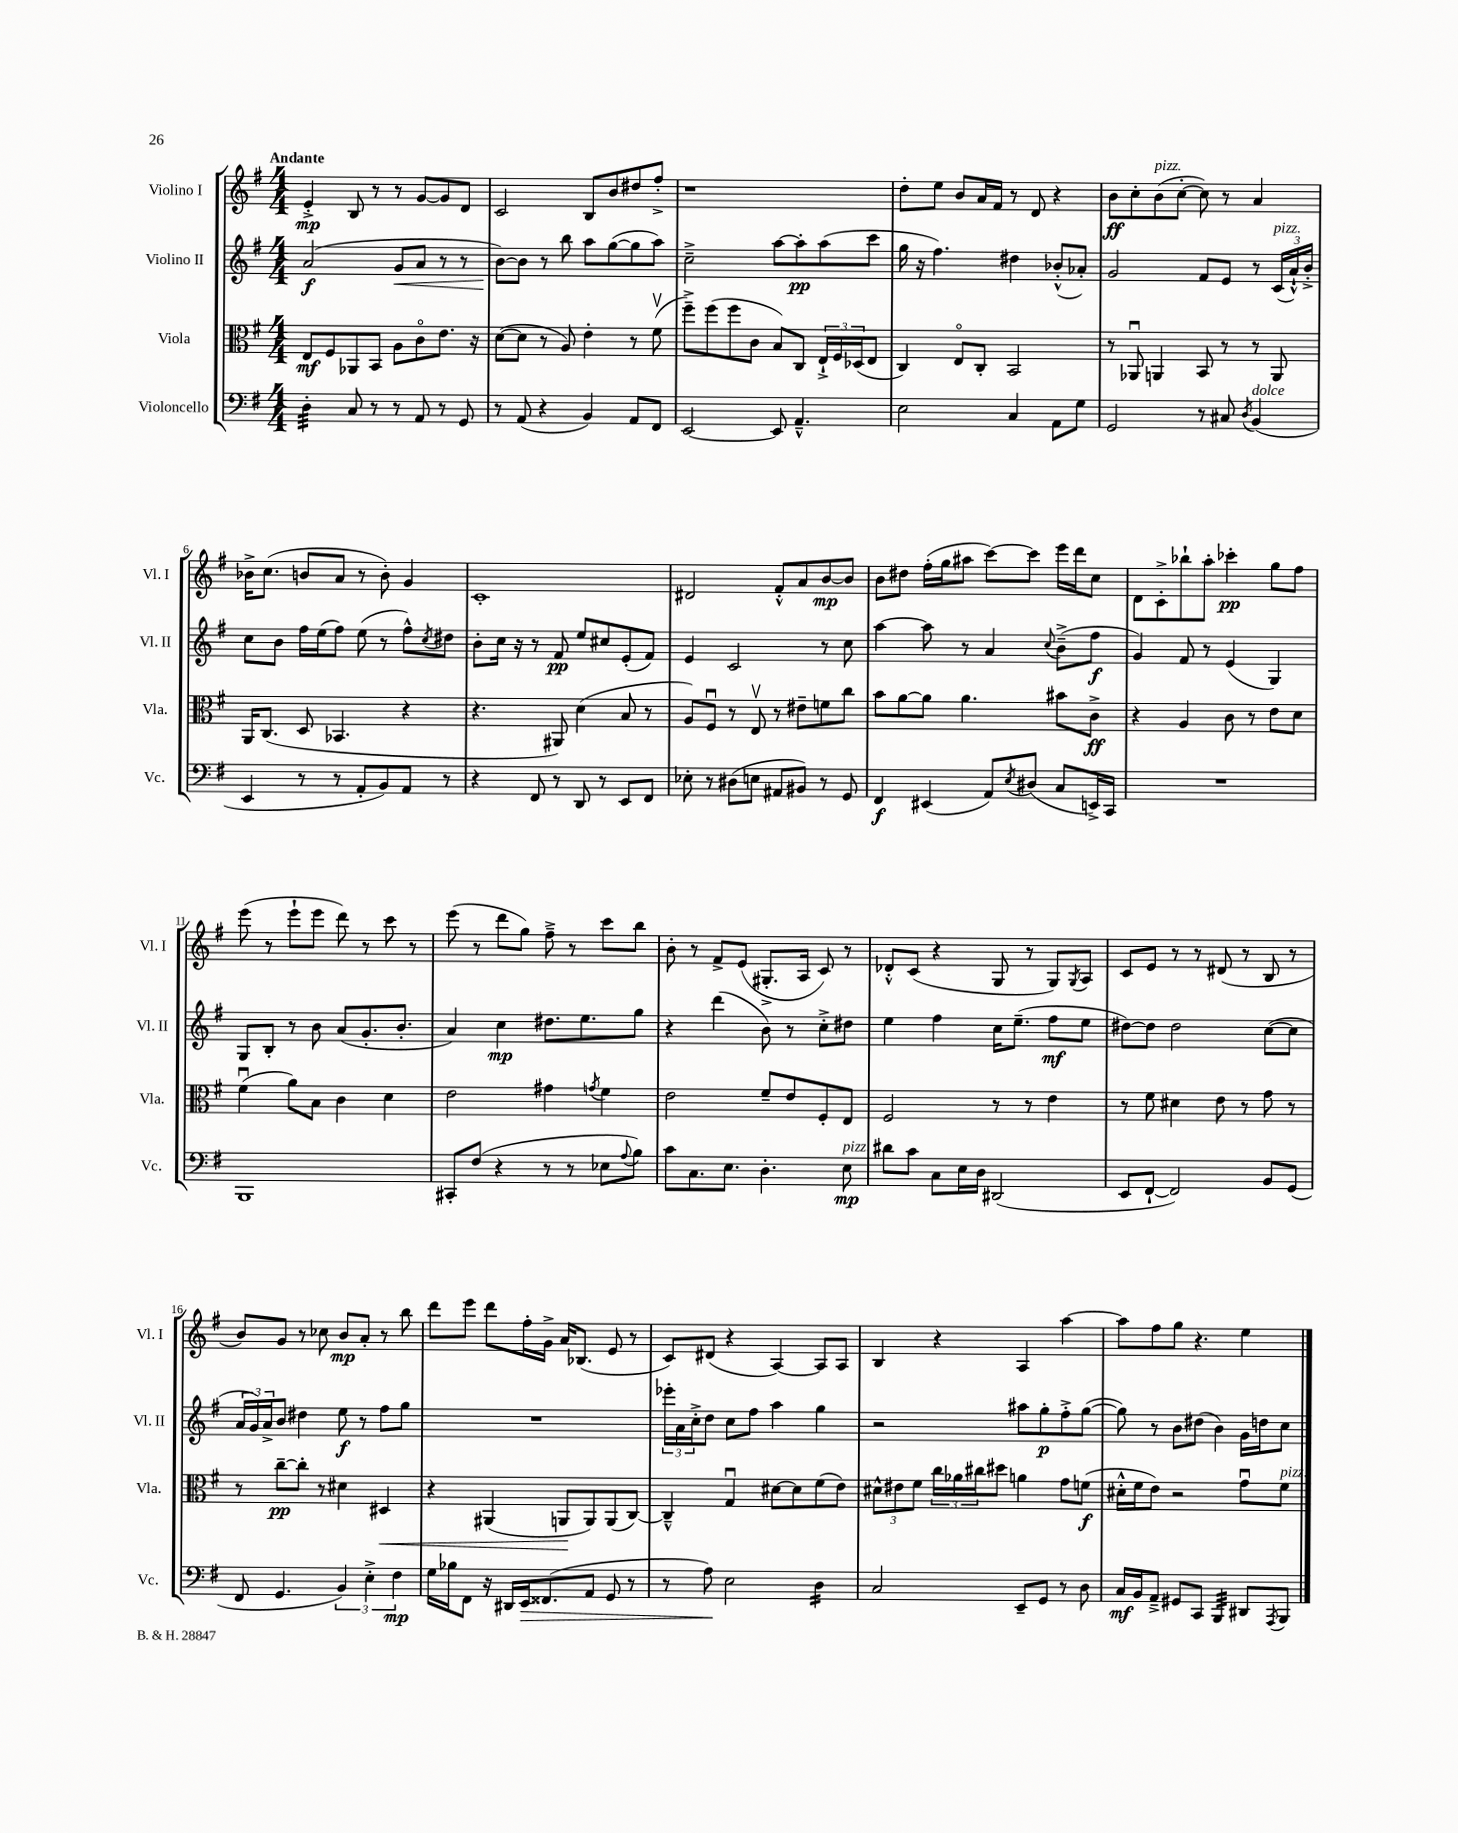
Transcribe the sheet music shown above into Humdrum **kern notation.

**kern	**kern	**kern	**kern
*staff4	*staff3	*staff2	*staff1
*clefF4	*clefC3	*clefG2	*clefG2
*k[f#]	*k[f#]	*k[f#]	*k[f#]
*M4/4	*M4/4	*M4/4	*M4/4
4D'	8E	(2a	4e'^
.	8F#	.	.
8C	8AA-	.	8B
8r	8BB	.	8r
8r	8A	8g	8r
8AA	8co	8a	[8g
8r	8.e	8r	8g]
8GG	.	8r	8d
.	16r	.	.
=	=	=	=
8r	([8d	[8b)	2c
(8AA	8d]	8b]	.
4r	8r	8r	.
.	8A)	8bb	.
4BB)	4e'	8aa	8B
.	.	([8gg	8b
8AA	8r	8gg]	8dd#
8FF#	(8f#v	8aa)	8ff#'^
=	=	=	=
[2EE	8ff#~^)	2cc~^	1r
.	(8ff#	.	.
.	8ff#	.	.
.	8c	.	.
8EE]	8B)	[8aa	.
4.AA~^^	8C	8aa']	.
.	24E`^	(8aa	.
.	24F#	.	.
.	(24D-	.	.
.	8E	8ccc	.
=	=	=	=
2E	4C)	16gg	8dd'
.	.	16r	.
.	.	4.ff#)	8ee
.	8Eo	.	8b
.	8C'	.	16a
.	.	.	16f#
4C	2BB	4dd#	8r
.	.	.	8d
8AA	.	(8b-'^^	4r
8G	.	8a-')	.
=	=	=	=
2GG	8r	2g	8b
.	8AA-u	.	8cc'
.	4AA	.	(8b
.	.	.	[8cc'
8r	8BB	8f#	8cc])
8C#	8r	8e	8r
8qD	.	.	.
(4BB	8r	8r	4a
.	8AA	(24c	.
.	.	24a`^^)	.
.	.	24b'^	.
=	=	=	=
4EE	16AA	8cc	16b-^
.	(8.C	.	(8.cc
.	.	8b	.
8r	8D	16ff#	8b
.	.	(16ee	.
8r	4.BB-	8ff#)	8a
8AA'	.	(8ee	8r
8BB)	.	8r	8b')
8AA	4r	8ff#^^)	4g
.	.	8qcc	.
8r	.	8dd#	.
=	=	=	=
4r	4.r	8b'	1c'
.	.	16cc	.
.	.	16r	.
8FF#	.	8r	.
8r	8AA#)	8f#	.
8DD	(4d	8ee	.
8r	.	8cc#	.
8EE	8B	(8e'	.
8FF#	8r	8f#)	.
=	=	=	=
8E-'	8A)	4e	2d#
8r	8F#u	.	.
(8D#	8r	2c	.
8E	8Ev	.	.
8AA#	8r	.	8f#'^^
8BB#)	8e#~	.	8a
8r	8f	8r	[8b
8GG	8cc	8cc	8b]
=	=	=	=
4FF#	8b	[4aa	8b
.	[8a	.	8dd#
(4EE#	8a]	8aa]	(16ff#'
.	.	.	16gg
.	4.a	8r	8aa#
8AA)	.	4a	[8ccc)
8qE	.	.	.
(8D#	.	.	8ccc]
.	.	8qqcc	.
8C	8b#	(8b~^	16eee
.	.	.	16ddd
16EE^)	8c^	8ff#	8cc
16CC	.	.	.
=	=	=	=
1r	4r	4g)	8d
.	.	.	8c'^
.	4A	8f#	8bb-`
.	.	8r	8aa'
.	8c	(4e	4ccc-'
.	8r	.	.
.	8e	4G)	8gg
.	8d	.	8ff#
=	=	=	=
1BBB	(4f#u	8G	(8eee
.	.	8B'	8r
.	8a)	8r	8eee`
.	8B	8b	8eee
.	4c	(8a	8ddd)
.	.	8.g'	8r
.	4d	.	8ccc
.	.	8.b'	.
.	.	.	8r
=	=	=	=
8CC#'	2e	4a)	(8eee
(8F#	.	.	8r
4r	.	4cc	8ddd
.	.	.	8gg)
8r	4g#	8.dd#	8ff#~^
8r	.	.	8r
.	.	8.ee	.
.	8qg	.	.
8E-	4f#	.	8ccc
8qqA	.	.	.
8B)	.	8gg	8bb
=	=	=	=
8c	2e	4r	8b'
8.C	.	.	8r
.	.	(4ddd	8f#^
8.E	.	.	.
.	.	.	(8e
4.D'	8f#~	8b)	8.G#'^
.	8e	8r	.
.	.	.	16A
.	8F#'	8cc'^	8c)
8E	8E	8dd#	8r
=	=	=	=
8d#	2F#	4ee	8d-'^^
8c	.	.	(8c
8C	.	4ff#	4r
16E	.	.	.
16D	.	.	.
(2DD#	8r	16cc	8G
.	.	(8.ee~	.
.	8r	.	8r
.	4e	8ff#	8G)
.	.	.	8qG
.	.	8ee	8A
=	=	=	=
8EE	8r	[8dd#)	8c
[8FF#`	8f#	8dd#]	8e
2FF#])	4d#	2dd#	8r
.	.	.	8r
.	8e	.	(8d#
.	8r	.	8r
8BB	8g	([8cc	8B
(8GG	8r	8cc]	8r
=	=	=	=
8FF#	8r	24a	8b)
.	.	24g)	.
.	.	24a^	.
4.GG	[8cc~	8b	8g
.	8cc']	4dd#	8r
.	8r	.	8cc-
6BB)	4d#	8ee	8b
.	.	8r	8a'
6E'^	.	.	.
.	4D#	8ff#	8r
6F#	.	.	.
.	.	8gg	8bb
=	=	=	=
16G	4r	1r	8ddd
16B-	.	.	.
8FF#	.	.	8eee
16r	(4AA#	.	8ddd
16DD#	.	.	.
16EE	.	.	16ff#'
(8.FF##	.	.	16g^
.	8AA	.	16a
.	.	.	(8.B-
8AA	8AA)	.	.
8GG	(8AA	.	8e
8r	[8C)	.	8r
=	=	=	=
8r	4C~^^]	24eee-'	8c)
.	.	24a	.
.	.	24cc'^	.
8A)	.	8dd	(8d#
2E	4Gu	8cc	4r
.	.	8ff#	.
.	[8d#	4aa	[4A)
.	8d#]	.	.
4D	(8f#	4gg	8A]
.	8e)	.	8A
=	=	=	=
2C	12d#^^	2r	4B
.	12e#	.	.
.	12f#	.	.
.	24cc	.	4r
.	24a-	.	.
.	24cc#	.	.
.	8dd#	.	.
8EE~	4a	8aa#	4A
8GG	.	8gg'	.
8r	8g	8ff#'^	[4aa
8D	(8f	([8gg	.
=	=	=	=
16C	16d#'^^	8gg])	8aa]
16BB	16f#	.	.
8AA~^	8e)	8r	8ff#
8GG#	2r	8b	8gg
8CC	.	(8dd#	4.r
4BBB	.	4b)	.
8DD#	8gu	16g	4ee
.	.	16dd	.
8qAAA	.	.	.
8BBB	8f#	8cc	.
==	==	==	==
*-	*-	*-	*-
